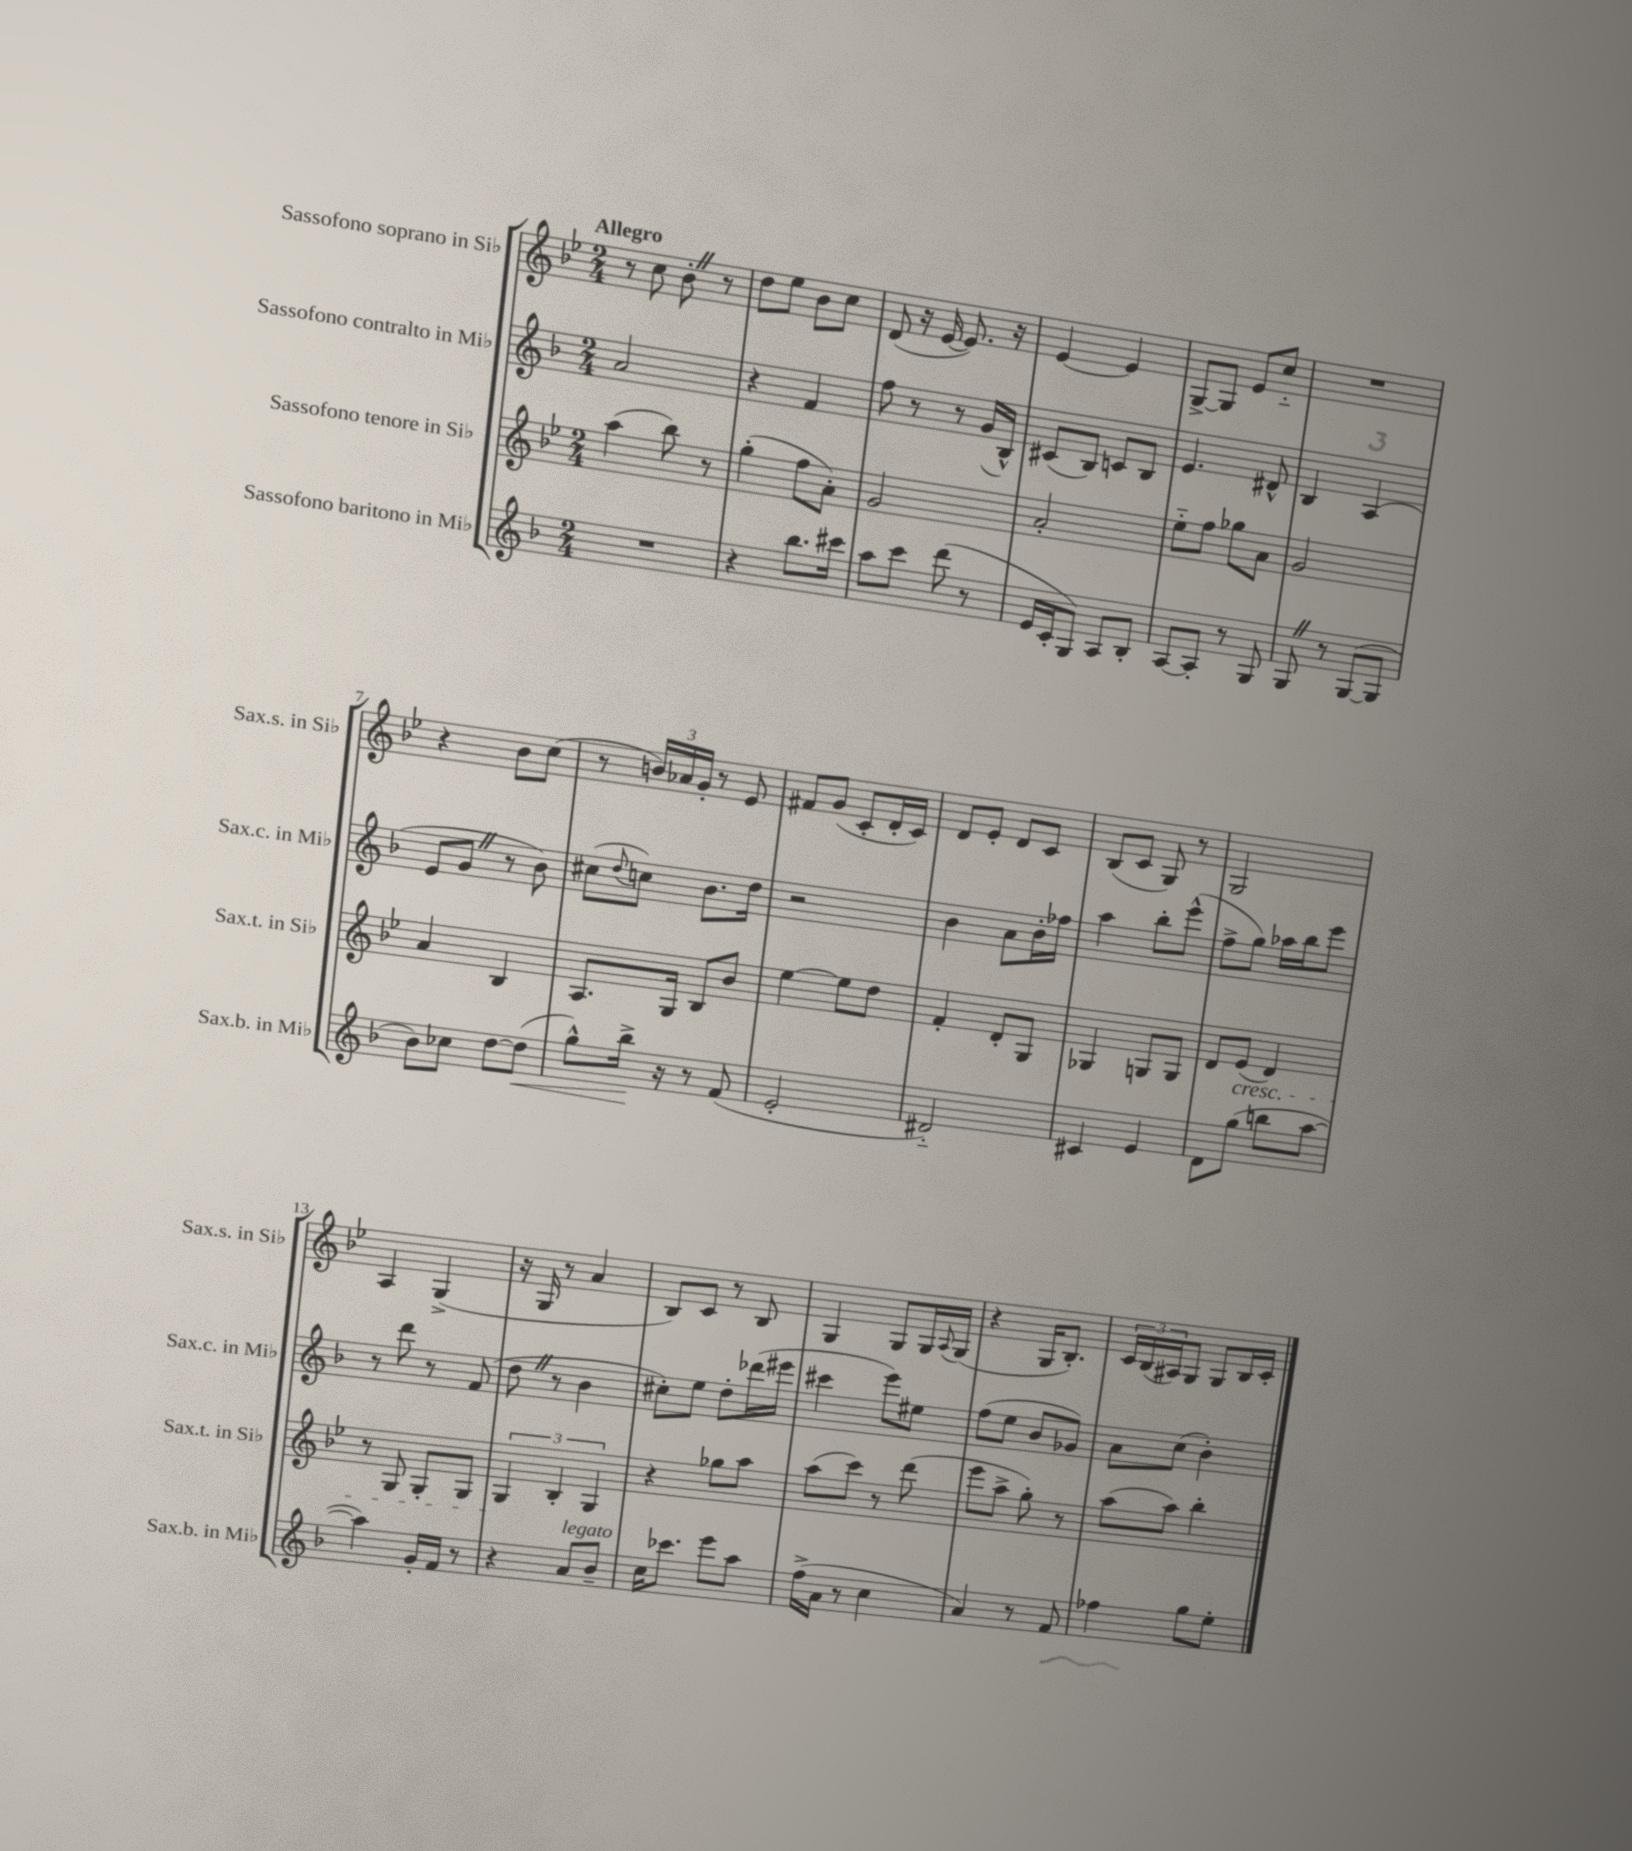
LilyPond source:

<<
\new StaffGroup <<
\new Staff = "s0" \with { instrumentName = "Sassofono soprano in Sib" shortInstrumentName = "Sax.s. in Sib" } {
    \clef treble \key bes \major \numericTimeSignature \time 2/4 \tempo "Allegro"
    r8 c''8 bes'8-. \once \override BreathingSign.text = \markup { \musicglyph "scripts.caesura.straight" } \breathe r8 |
    d''8 ees''8 bes'8 c''8 |
    d'8( r16 ees'16~ ees'8.) r16 |
    ees'4~ ees'4 |
    g8~-> g8 ees'8 c''8-_ |
    R2 |
    r4 bes'8 c''8( |
    r8 \tuplet 3/2 { b'16) aes'16 g'16-. } r8 ees'8 |
    fis'8 g'8( c'8-. d'16-. c'16) |
    d'8 ees'8-. d'8 c'8 |
    bes8( c'8 g8) r8 |
    g2 |
    a4 g4->( |
    r16 g16 r8 a'4 |
    bes8) c'8 r8 bes8 |
    g4 g8 g16 \appoggiatura { a8 } g16( |
    r4 g16 bes8.-.) |
    \tuplet 3/2 { c'16 bes16( ais16) } g8 g8 bes16 c'16-. \bar "|." |
}
\new Staff = "s1" \with { instrumentName = "Sassofono contralto in Mib" shortInstrumentName = "Sax.c. in Mib" } {
    \clef treble \key f \major \numericTimeSignature \time 2/4
    a'2 |
    r4 f'4 |
    f''8 r8 r8 g'16( bes16-^) |
    cis'8( bes8) c'8 bes8 |
    e'4. dis'8-^ |
    bes4 a4( |
    e'8 g'8 \once \override BreathingSign.text = \markup { \musicglyph "scripts.caesura.straight" } \breathe r8 bes'8) |
    cis''8( \appoggiatura { d''8 } c''8) bes'8. d''16 |
    r2 |
    bes'4 a'8 bes'16-. fes''16 |
    a''4 bes''8-. e'''8-^( |
    f''8-> g''8) aes''16 bes''16 e'''8 |
    r8 d'''8 r8 f'8( |
    d''8 \once \override BreathingSign.text = \markup { \musicglyph "scripts.caesura.straight" } \breathe r8 bes'4 |
    cis''8-.) e''8 d''8-. des'''16( eis'''16 |
    cis'''4 e'''8) eis''8 |
    f''8( e''8 bes'8 ges'8) |
    a'8 c''8( bes'4-.) \bar "|." |
}
\new Staff = "s2" \with { instrumentName = "Sassofono tenore in Sib" shortInstrumentName = "Sax.t. in Sib" } {
    \clef treble \key bes \major \numericTimeSignature \time 2/4
    a''4( bes''8) r8 |
    g''4-.( f''8 a'8-.) |
    g'2 |
    a'2-. |
    ees''8-_ f''8 ges''8 a'8 |
    g'2 |
    a'4 bes4 |
    a8. g16 bes8 bes'8 |
    ees''4~ ees''8 d''8 |
    f'4-. d'8-. g8 |
    ges4 g8 g8 |
    d'8 ees'8\cresc( d'4) |
    r8 g8 g8-. g8 |
    \tuplet 3/2 { g4\! bes4-. g4 } |
    r4 ges''8 a''8 |
    a''8( c'''8) r8 d'''8( |
    ees'''8 a''8-> g''8-.) r8 |
    a''8( a''8) bes''4-. \bar "|." |
}
\new Staff = "s3" \with { instrumentName = "Sassofono baritono in Mib" shortInstrumentName = "Sax.b. in Mib" } {
    \clef treble \key f \major \numericTimeSignature \time 2/4
    R2 |
    r4 bes''8. cis'''16 |
    a''8 c'''8 d'''8( r8 |
    e'16 c'16-. g8) a8 bes8-. |
    a8~ a8-. r8 g8 |
    g8 \once \override BreathingSign.text = \markup { \musicglyph "scripts.caesura.straight" } \breathe r8 g8~( g8 |
    bes'8) ces''8 d''8~ d''8\<( |
    g''8-^) bes''16->\! r16 r8 f'8( |
    e'2-. |
    dis'2-_) |
    cis'4 e'4 |
    d'8 g''8( b''8 a''8~ |
    a''4) g'16-. f'16 r8 |
    r4 a'8^\markup { \italic "legato" } bes'8-- |
    c''16 ces'''8. e'''8 a''8 |
    f''16->( a'16 r8 c''4 |
    a'4) r8 f'8 |
    fes''4 g''8 e''8-. \bar "|." |
}
>>
>>
